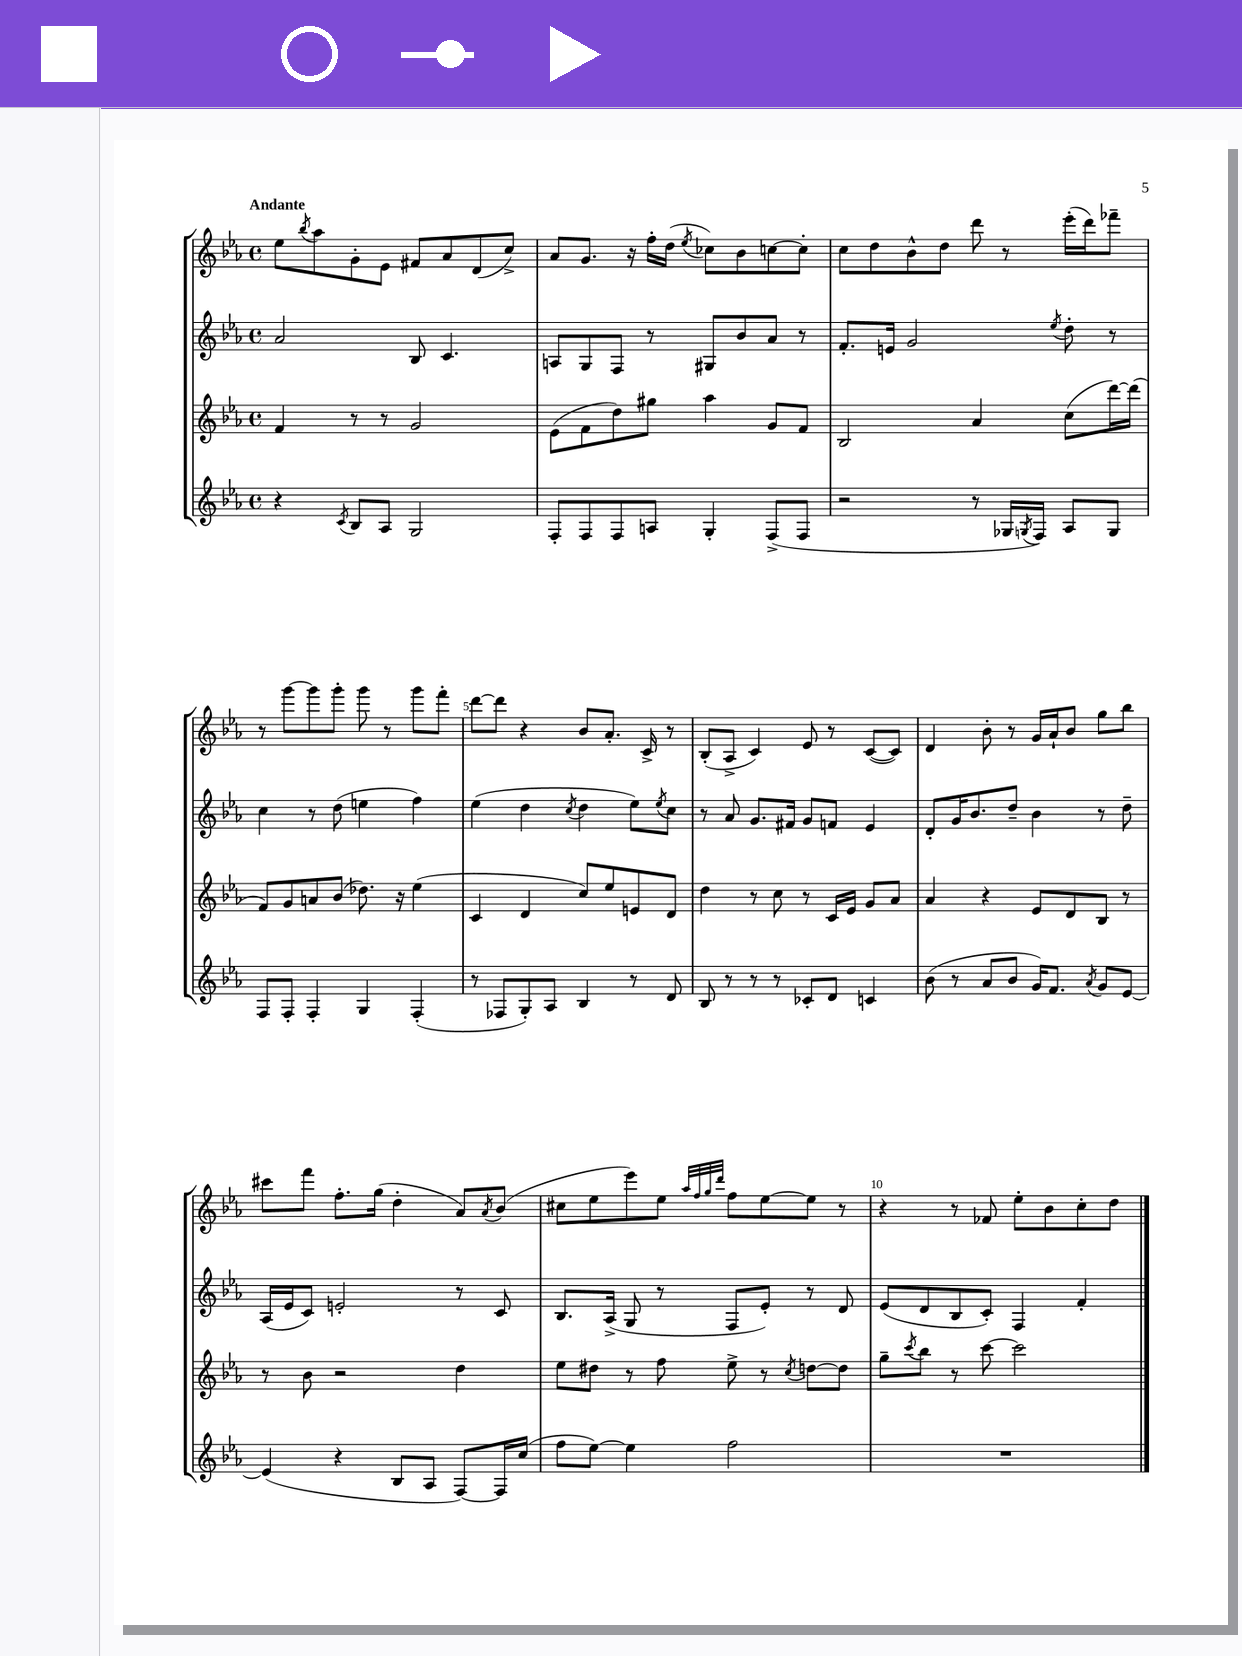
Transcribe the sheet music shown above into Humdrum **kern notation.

**kern	**kern	**kern	**kern
*part4	*part3	*part2	*part1
*staff4	*staff3	*staff2	*staff1
*clefG2	*clefG2	*clefG2	*clefG2
*k[b-e-a-]	*k[b-e-a-]	*k[b-e-a-]	*k[b-e-a-]
*M4/4	*M4/4	*M4/4	*M4/4
*met(c)	*met(c)	*met(c)	*met(c)
=1	=1	=1	=1
!	!	!	!LO:TX:a:B:t=Andante
4r	4f/	2a-/	8ee-\L
.	.	.	8qbb-/
.	.	.	8aa-\
8qc/	.	.	.
8B-/L	8r	.	8g'\
8A-/J	8r	.	8e-\J
2G/	2g/	8B-/	8f#X/L
.	.	4.c/	8a-/
.	.	.	(8d/
.	.	.	8cc^/J)
=2	=2	=2	=2
8F'/L	(8e-\L	8An/L	8a-/L
8F/	8f\	8G/	8.g/J
8F/	8dd\)	8F/J	.
.	.	.	16r
8An/J	8gg#X\J	8r	16ff'\LL
.	.	.	(16dd\JJ
.	.	.	8qee-/
4G'/	4aa-\	8G#X/L	8cc-X\L)
.	.	8b-/	8b-\
(8F^/L	8g/L	8a-/J	[8ccn\
8F/J	8f/J	8r	8cc'\J]
=3	=3	=3	=3
2r	2B-/	8.f'/L	8cc\L
.	.	.	8dd\
.	.	16en/Jk	.
.	.	2g/	8b-^^\
.	.	.	8dd\J
8r	4a-/	.	8ddd\
16G-X/LL	.	.	8r
8qGn/	.	.	.
16F/JJ)	.	.	.
.	.	8qee-/	.
8A-/L	(8cc\L	8dd'\	(16eee-'\LL
.	.	.	16ddd\J)
8G/J	[16ddd\L)	8r	8fff-X~\J
.	(16ddd\JJ]	.	.
!!LO:LB:g=z
=4	=4	=4	=4
8F/L	8f/L)	4cc\	8r
8F'/J	8g/	.	[8ggg\L
4F'/	8an/	8r	8ggg\]
.	(8b-/J	(8dd\	8ggg'\J
4G/	8.dd-X\)	4een\	8ggg\
.	.	.	8r
.	16r	.	.
(4F'/	(4ee-\	4ff\)	8ggg\L
.	.	.	8fff'\J
=5	=5	=5	=5
8r	4c/	(4ee-\	[8ddd\L
8F-X/L	.	.	8ddd\J]
8G'/)	4d/	4dd\	4r
8A-/J	.	.	.
.	.	8qcc/	.
4B-/	8cc/L)	4dd\	8b-/L
.	8ee-/	.	8.a-'/J
8r	8en/	8ee-\L)	.
.	.	.	16c^/
.	.	8qee-/	.
8d/	8d/J	8cc\J	8r
=6	=6	=6	=6
8B-/	4dd\	8r	(8B-'/L
8r	.	8a-/	8A-^/J
8r	8r	8.g/L	4c/)
8r	8cc\	.	.
.	.	16f#X/Jk	.
8c-X'/L	8r	8g/L	8e-/
8d/J	16c/LL	8fn/J	8r
.	16e-/JJ	.	.
4cn/	8g/L	4e-/	([8c/L
.	8a-/J	.	8c/J])
=7	=7	=7	=7
(8b-\	4a-/	8d'/L	4d/
8r	.	16g/K	.
.	.	8.b-/	.
8a-/L	4r	.	8b-'\
8b-/J	.	8dd~/J	8r
16g/KL)	8e-/L	4b-\	16g/LL
8.f/J	.	.	16a-`/J
.	8d/	.	8b-/J
8qa-/	.	.	.
8g/L	8B-/J	8r	8gg\L
[8e-/J	8r	8dd~\	8bb-\J
!!LO:LB:g=z
=8	=8	=8	=8
(4e-/]	8r	(16A-/LL	8ccc#X\L
.	.	16e-/J	.
.	8b-\	8c/J)	8fff\J
4r	2r	2en'/	8.ff'\L
.	.	.	(16gg\Jk
8B-/L	.	.	4dd'\
8A-/J	.	.	.
[8F/L)	4dd\	8r	8a-/L)
.	.	.	8qa-/
16F/L]	.	8c/	(8b-/J
(16cc/JJ	.	.	.
=9	=9	=9	=9
8ff\L	8ee-\L	8.B-/L	8cc#X\L
[8ee-\J)	8dd#X\J	.	8ee-\
.	.	(16A-^/Jk	.
4ee-\]	8r	8G/	8eee-\)
.	8ff\	8r	8ee-\J
.	.	.	32qqaa-/LLL
.	.	.	32qqff/
.	.	.	32qqgg/
.	.	.	32qqddd/JJJ
2ff\	8ee-^\	8F/L	8ff\L
.	8r	8e-'/J)	[8ee-\
.	8qcc/	.	.
.	[8ddn\L	8r	8ee-\J]
.	8dd\J]	8d/	8r
=10	=10	=10	=10
1r	8gg~\L	(8e-/L	4r
.	8qccc/	.	.
.	8bb-\J	8d/	.
.	8r	8B-/	8r
.	[8ccc\	8c'/J)	8f-X/
.	2ccc\]	4F/	8ee-'\L
.	.	.	8b-\
.	.	4f'/	8cc'\
.	.	.	8dd\J
==	==	==	==
*-	*-	*-	*-
